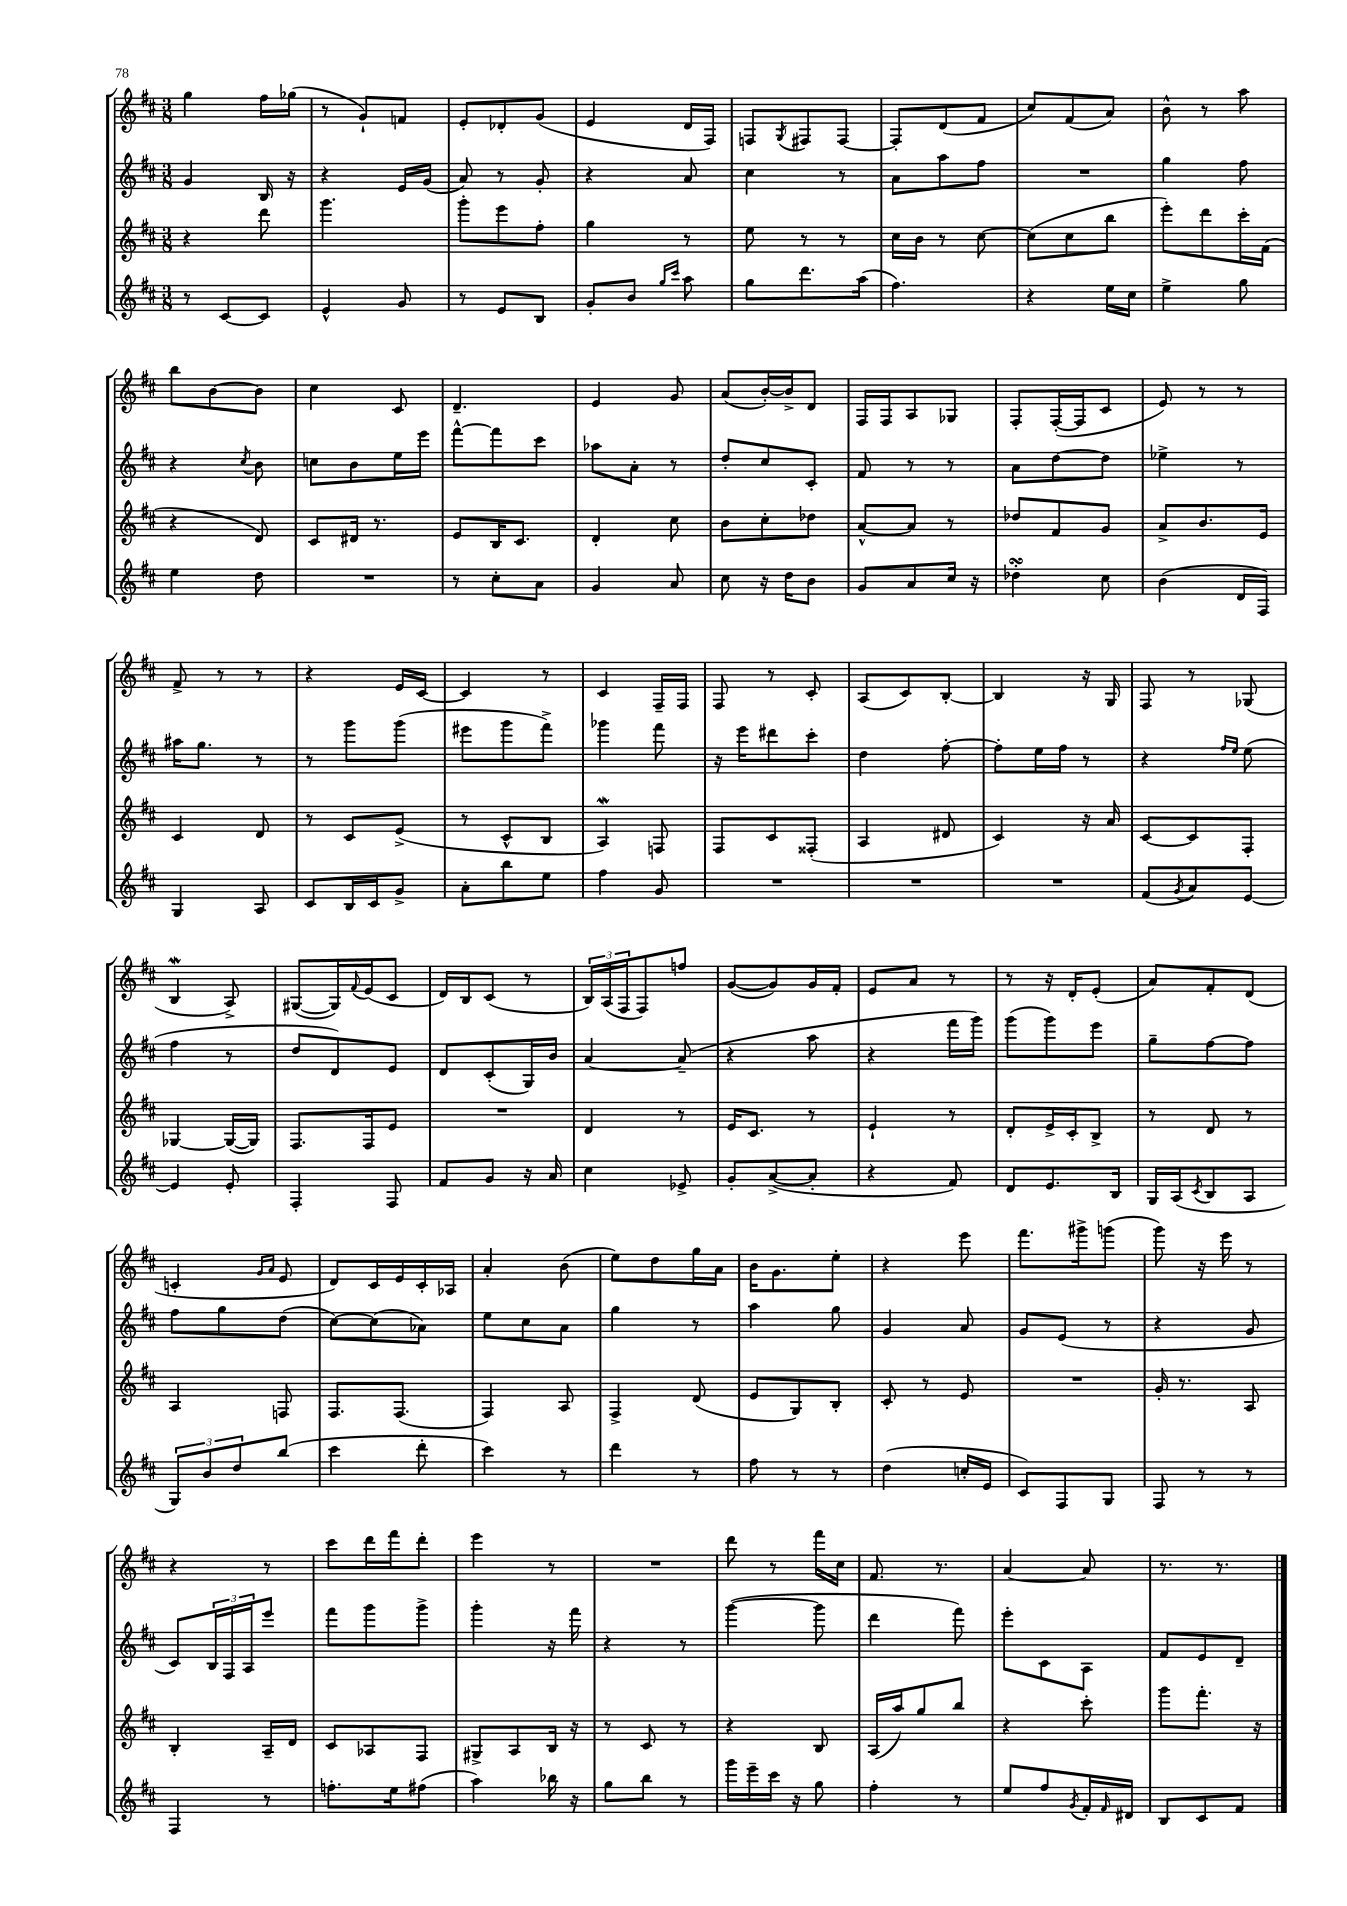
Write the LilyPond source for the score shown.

<<
\new StaffGroup <<
\new Staff = "s0" {
    \clef treble \key d \major \numericTimeSignature \time 3/8
    g''4 fis''16 ges''16( |
    r8 g'8-!) f'8 |
    e'8-. des'8-. g'8( |
    e'4 d'16 fis16) |
    f8 \acciaccatura { g8 } fis8 fis8~ |
    fis8-. d'8( fis'8 |
    cis''8) fis'8( a'8) |
    b'8-^ r8 a''8 |
    b''8 b'8~ b'8 |
    cis''4 cis'8 |
    d'4.-- |
    e'4 g'8 |
    a'8( b'16~-.) b'16-> d'8 |
    fis16 fis16 a8 ges8 |
    fis8-. fis16~-.( fis16 cis'8 |
    e'8) r8 r8 |
    fis'8-> r8 r8 |
    r4 e'16 cis'16~ |
    cis'4 r8 |
    cis'4 fis16-- fis16 |
    fis8 r8 cis'8-. |
    a8( cis'8) b8~-. |
    b4 r16 g16 |
    fis8 r8 ges8( |
    b4\mordent a8->) |
    gis8~( gis16) \appoggiatura { fis'8 } e'16( cis'8 |
    d'16) b16 cis'8( r8 |
    \tuplet 3/2 { b16) a16( fis16 } fis8) f''8 |
    g'8~( g'8) g'16 fis'16-. |
    e'8 a'8 r8 |
    r8 r16 d'16-. e'8-.( |
    a'8) fis'8-. d'8( |
    c'4-. \grace { g'16 a'16 } e'8 |
    d'8) cis'16 e'16 cis'16-. aes16 |
    a'4-. b'8( |
    e''8) d''8 g''16 a'16 |
    b'16 g'8. e''8-. |
    r4 e'''8 |
    fis'''8. gis'''16-> g'''8( |
    g'''8) r16 e'''16 r8 |
    r4 r8 |
    cis'''8 d'''16 fis'''16 d'''8-. |
    e'''4 r8 |
    R4. |
    d'''8 r8 fis'''16 cis''16 |
    fis'8. r8. |
    a'4~ a'8 |
    r8. r8. \bar "|." |
}
\new Staff = "s1" {
    \clef treble \key d \major \numericTimeSignature \time 3/8
    g'4 b16 r16 |
    r4 e'16 g'16( |
    a'8) r8 g'8-. |
    r4 a'8 |
    cis''4 r8 |
    a'8 a''8 fis''8 |
    R4. |
    g''4 fis''8 |
    r4 \acciaccatura { cis''8 } b'8 |
    c''8 b'8 e''16 e'''16 |
    fis'''8~-^ fis'''8 cis'''8 |
    aes''8 a'8-. r8 |
    d''8-. cis''8 cis'8-. |
    fis'8 r8 r8 |
    a'8 d''8~ d''8 |
    ees''4-> r8 |
    ais''16 g''8. r8 |
    r8 g'''8 g'''8( |
    eis'''8 g'''8 fis'''8->) |
    ges'''4 fis'''8 |
    r16 e'''16 dis'''8 cis'''8-. |
    d''4 fis''8~-. |
    fis''8-. e''16 fis''16 r8 |
    r4 \grace { fis''16 e''16 } e''8( |
    fis''4 r8 |
    d''8 d'8) e'8 |
    d'8 cis'8-.( g16) b'16 |
    a'4~ a'8--( |
    r4 a''8 |
    r4 fis'''16 g'''16) |
    g'''8( g'''8) e'''8 |
    g''8-- fis''8~ fis''8 |
    fis''8 g''8 d''8( |
    cis''8~) cis''8( aes'8) |
    e''8 cis''8 a'8 |
    g''4 r8 |
    a''4 g''8 |
    g'4 a'8 |
    g'8 e'8( r8 |
    r4 g'8 |
    cis'8) \tuplet 3/2 { b16 fis16 a16 } e'''8 |
    fis'''8 g'''8 g'''8-> |
    g'''4-. r16 fis'''16 |
    r4 r8 |
    g'''4~( g'''8 |
    d'''4 fis'''8) |
    e'''8-. cis'8 a8 |
    fis'8 e'8 d'8-- \bar "|." |
}
\new Staff = "s2" {
    \clef treble \key d \major \numericTimeSignature \time 3/8
    r4 d'''8 |
    g'''4. |
    g'''8-. e'''8 fis''8-. |
    g''4 r8 |
    e''8 r8 r8 |
    cis''16 b'16 r8 cis''8~ |
    cis''8( cis''8 b''8 |
    e'''8-.) d'''8 cis'''16-. fis'16( |
    r4 d'8) |
    cis'8 dis'16 r8. |
    e'8 b16 cis'8. |
    d'4-. cis''8 |
    b'8 cis''8-. des''8 |
    a'8~-^ a'8 r8 |
    des''8 fis'8 g'8 |
    a'8-> b'8. e'16 |
    cis'4 d'8 |
    r8 cis'8 e'8->( |
    r8 cis'8-^ b8 |
    a4\mordent) f8 |
    fis8 cis'8 fisis8-.( |
    a4 dis'8 |
    cis'4) r16 a'16 |
    cis'8~ cis'8 fis8-. |
    ges4~ ges16~( ges16) |
    fis8. fis16 e'8 |
    R4. |
    d'4 r8 |
    e'16 cis'8. r8 |
    e'4-! r8 |
    d'8-. e'16-> cis'16-. b8-> |
    r8 d'8 r8 |
    a4 f8 |
    fis8. fis8.( |
    fis4) a8 |
    fis4-> d'8( |
    e'8 g8) b8-. |
    cis'8-. r8 e'8 |
    R4. |
    g'16-. r8. a8 |
    b4-. a16-- d'16 |
    cis'8 aes8 fis8 |
    gis8-> a8 b16 r16 |
    r8 cis'8 r8 |
    r4 b8 |
    a16( a''16) g''8 b''8 |
    r4 cis'''8-. |
    g'''8 fis'''8.-. r16 \bar "|." |
}
\new Staff = "s3" {
    \clef treble \key d \major \numericTimeSignature \time 3/8
    r8 cis'8~ cis'8 |
    e'4-^ g'8 |
    r8 e'8 b8 |
    g'8-. b'8 \grace { g''16 cis'''16 } a''8 |
    g''8 d'''8. a''16( |
    fis''4.) |
    r4 e''16 cis''16 |
    e''4-> g''8 |
    e''4 d''8 |
    R4. |
    r8 cis''8-. a'8 |
    g'4 a'8 |
    cis''8 r16 d''16 b'8 |
    g'8 a'8 cis''16 r16 |
    des''4-.\turn cis''8 |
    b'4( d'16 fis16) |
    g4 a8 |
    cis'8 b16 cis'16 g'8-> |
    a'8-. b''8 e''8 |
    fis''4 g'8 |
    R4. |
    R4. |
    R4. |
    fis'8( \acciaccatura { g'8 } a'8) e'8~ |
    e'4 e'8-. |
    fis4-. fis8 |
    fis'8 g'8 r16 a'16 |
    cis''4 ees'8-> |
    g'8-. a'8~->( a'8-. |
    r4 fis'8) |
    d'8 e'8. b16 |
    g16 a16( \acciaccatura { cis'8 } b8 a8 |
    \tuplet 3/2 { g8) b'8 d''8 } b''8( |
    cis'''4 d'''8-. |
    cis'''4) r8 |
    d'''4 r8 |
    fis''8 r8 r8 |
    d''4( c''16-. e'16 |
    cis'8) fis8 g8 |
    fis8 r8 r8 |
    fis4 r8 |
    f''8.-. e''16 fis''8( |
    a''4) bes''16 r16 |
    g''8 b''8 r8 |
    g'''16 e'''16-- cis'''16 r16 g''8 |
    fis''4-. r8 |
    e''8 fis''8 \acciaccatura { g'8 } fis'16-. \grace { fis'16 } dis'16 |
    b8 cis'8 fis'8 \bar "|." |
}
>>
>>
\layout { \context { \Score \remove "Bar_number_engraver" } }
